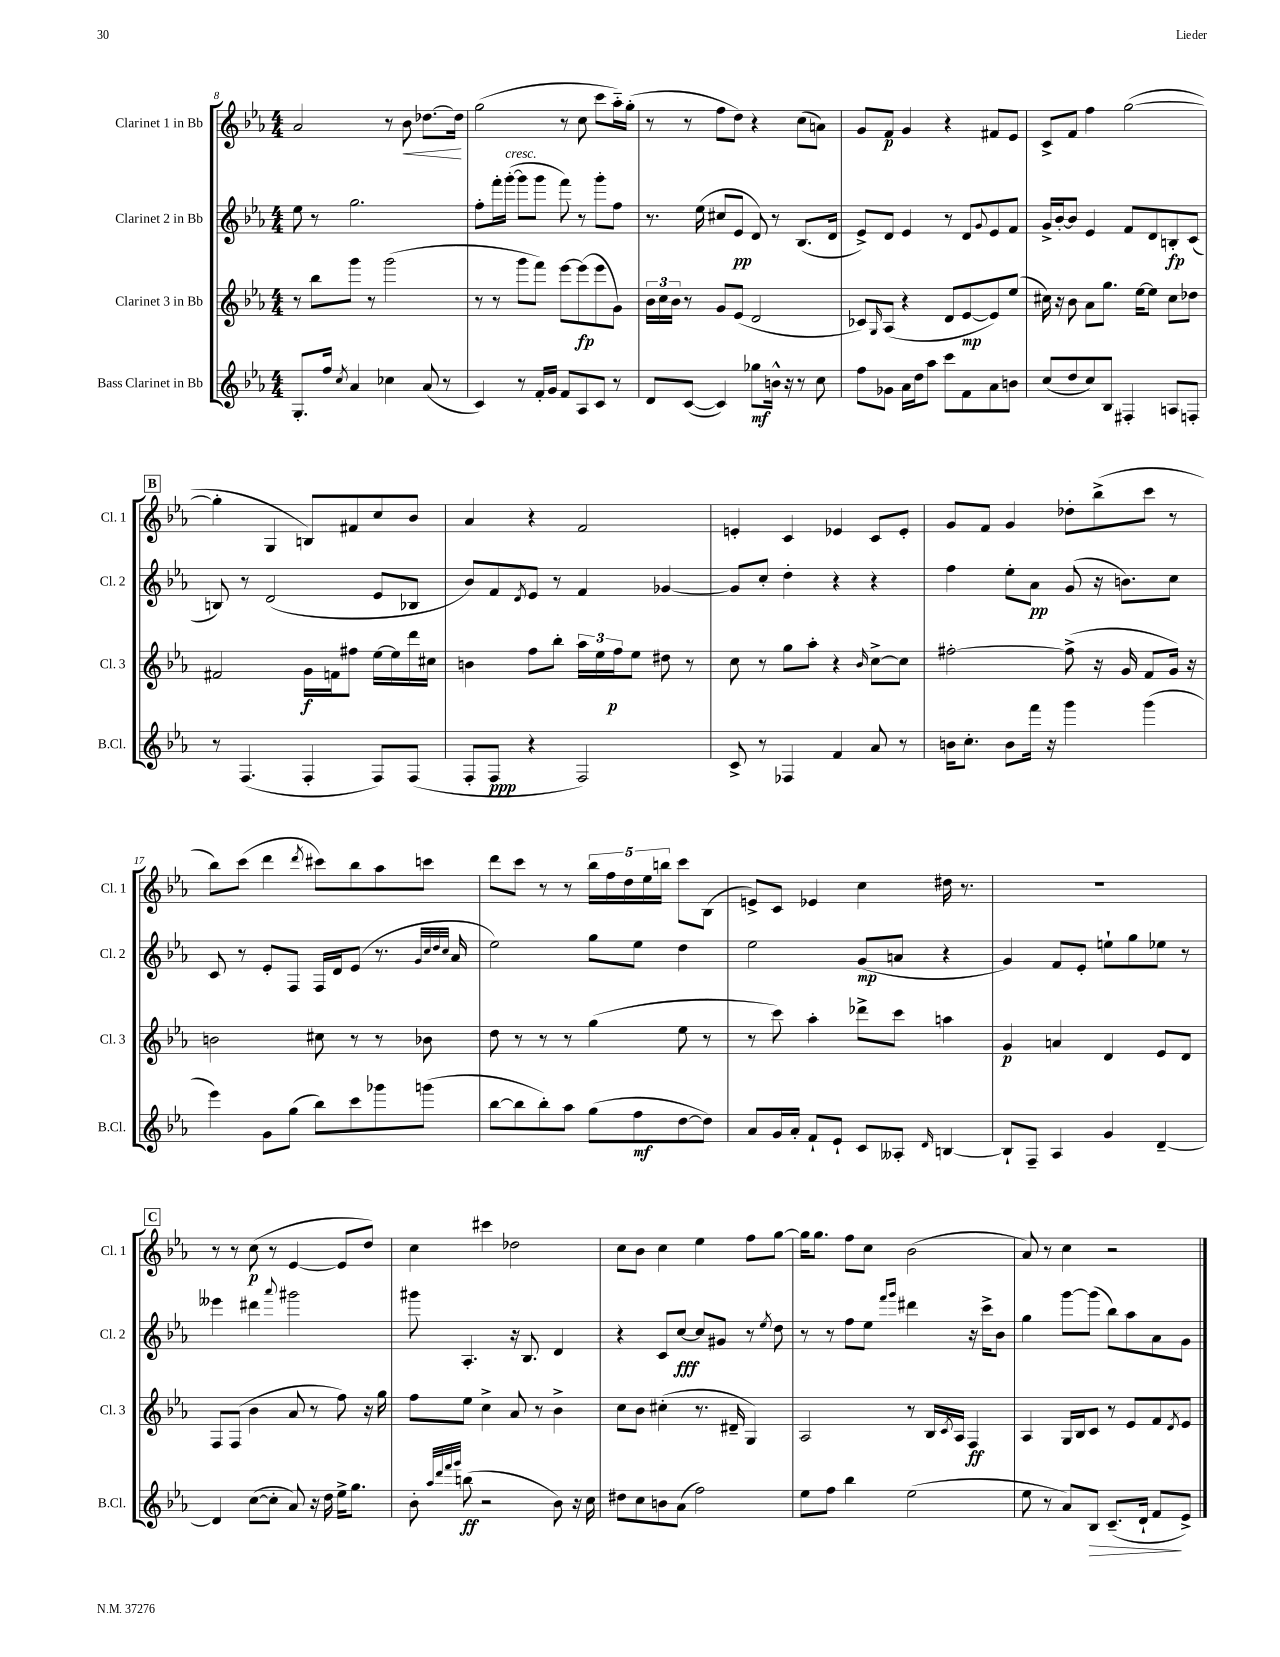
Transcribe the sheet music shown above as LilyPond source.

<<
\new StaffGroup <<
\new Staff = "s0" \with { instrumentName = "Clarinet 1 in Bb" shortInstrumentName = "Cl. 1" } {
    \clef treble \key ees \major \numericTimeSignature \time 4/4
    aes'2 r8 bes'8\< des''8.~ des''16\! |
    g''2( r8 c''8 c'''8 aes''16-_) g''16-.( |
    r8 r8 f''8 d''8) r4 c''8( a'8) |
    g'8 f'8\p g'4 r4 fis'8 ees'8 |
    c'8-> f'8 f''4 g''2~( |
    \mark \markup { \box "B" } g''4-. g4 b8) fis'8 c''8 bes'8 |
    aes'4 r4 f'2 |
    e'4-. c'4 ees'4 c'8 ees'8-. |
    g'8 f'8 g'4 des''8-. bes''8->( c'''8 r8 |
    bes''8) c'''8( d'''4 \acciaccatura { d'''8 } cis'''8) bes''8 aes''8 c'''8 |
    d'''8 c'''8 r8 r8 \tuplet 5/4 { bes''16 f''16 d''16 ees''16 b''16 } c'''8 bes8( |
    e'8->) c'8 ees'4 c''4 dis''16 r8. |
    R1 |
    \mark \markup { \box "C" } r8 r8 c''8\p( r8 ees'4~ ees'8 d''8) |
    c''4 cis'''4 des''2 |
    c''8 bes'8 c''4 ees''4 f''8 g''8~ |
    g''16 g''8. f''8 c''8 bes'2( |
    aes'8) r8 c''4 r2 \bar "|." |
}
\new Staff = "s1" \with { instrumentName = "Clarinet 2 in Bb" shortInstrumentName = "Cl. 2" } {
    \clef treble \key ees \major \numericTimeSignature \time 4/4
    ees''8 r8 g''2. |
    f''8-. f'''16-. g'''16~-.^\markup { \italic "cresc." }( g'''8 g'''8 f'''8) r8 g'''8-. f''8 |
    r8. ees''16( cis''8 ees'8\pp d'8) r8 bes8.( d'16 |
    ees'8->) d'8 ees'4 r8 d'8 \appoggiatura { g'8 } ees'8 f'8 |
    g'16-> bes'16~-. bes'8 ees'4 f'8 d'8 b8-.\fp c'8( |
    \mark \markup { \box "B" } b8) r8 d'2( ees'8 bes8 |
    bes'8) f'8 \acciaccatura { d'8 } ees'8 r8 f'4 ges'4~ |
    ges'8 c''8-. d''4-. r4 r4 |
    f''4 ees''8-. aes'8\pp g'8( r16 b'8.) c''8 |
    c'8 r8 ees'8-. f8 f16 d'16 ees'8( r8. \grace { g'32 c''32 d''32 c''32 } aes'16 |
    ees''2) g''8 ees''8 d''4 |
    ees''2 g'8\mp( a'8 r4 |
    g'4) f'8 ees'8-. e''8-! g''8 ees''8 r8 |
    \mark \markup { \box "C" } eeses'''4 dis'''4 \appoggiatura { aes'''8 } gis'''2 |
    gis'''8 aes4.-. r16 bes8. d'4 |
    r4 c'8 c''8~\fff c''8 gis'8 r8 \acciaccatura { ees''8 } d''8 |
    r8 r8 f''8 ees''8 \grace { f'''16 g'''16 } dis'''4 r16 c'''16-> bes'8 |
    g''4 g'''8~ g'''8( bes''8) aes''8 aes'8 g'8 \bar "|." |
}
\new Staff = "s2" \with { instrumentName = "Clarinet 3 in Bb" shortInstrumentName = "Cl. 3" } {
    \clef treble \key ees \major \numericTimeSignature \time 4/4
    r8 bes''8 g'''8 r8 g'''2( |
    r8 r8 g'''8 f'''8) ees'''8~ ees'''8\fp( ees'''8 g'8) |
    \tuplet 3/2 { bes'16 c''16 bes'16 } r8 g'8 ees'8( d'2 |
    ces'8) \grace { g16 } aes8( r4 d'8 ees'8~\mp ees'8) ees''8( |
    cis''16) r16 bes'8 aes'8 g''8. ees''16~ ees''8 cis''8 des''8 |
    \mark \markup { \box "B" } fis'2 g'16\f f'16 fis''8 ees''16~ ees''16 d'''16 cis''16 |
    b'4 f''8 bes''8-. \tuplet 3/2 { aes''16 ees''16 f''16\p } ees''8 dis''8 r8 |
    c''8 r8 g''8 aes''8-. r4 \grace { bes'16 } c''8~-> c''8 |
    fis''2~-. fis''8->( r16 g'16 f'8 g'16) r16 |
    b'2 cis''8 r8 r8 bes'8 |
    d''8 r8 r8 r8 g''4( ees''8 r8 |
    r8 c'''8) aes''4-. des'''8-> c'''8 a''4 |
    g'4\p a'4 d'4 ees'8 d'8 |
    \mark \markup { \box "C" } f8 f8( bes'4 aes'8 r8 f''8) r16 g''16 |
    f''8 ees''8 c''4-> aes'8 r8 bes'4-> |
    c''8 bes'8 cis''4-.( r8. dis'16-- g4) |
    aes2 r8 bes16 \acciaccatura { c'8 } aes16 f4\ff |
    aes4 g16 bes16 c'8 r8 ees'8 f'8 \acciaccatura { d'8 } ees'8 \bar "|." |
}
\new Staff = "s3" \with { instrumentName = "Bass Clarinet in Bb" shortInstrumentName = "B.Cl." } {
    \clef treble \key ees \major \numericTimeSignature \time 4/4
    g8.-. f''16 \acciaccatura { c''8 } aes'4 ces''4 aes'8( r8 |
    c'4) r8 f'16-. g'16 f'8 aes8 c'8 r8 |
    d'8 c'8~( c'4) ges''8\mf b'16-^ r16 r8 c''8 |
    f''8 ges'8 aes'16 d''16 aes''8 c'''8 f'8 aes'8 b'8 |
    c''8( d''8 c''8) bes8 fis4-. a8 f8-. |
    \mark \markup { \box "B" } r8 f4.( f4-. f8) f8( |
    f8-. f8\ppp r4 f2) |
    c'8-> r8 fes4 f'4 aes'8 r8 |
    b'16 c''8.-. b'8 f'''16 r16 g'''4 g'''4( |
    ees'''4) g'8 g''8( bes''8) c'''8 ges'''8 g'''8( |
    bes''8~ bes''8 bes''8-.) aes''8 g''8( f''8\mf d''8~ d''8) |
    aes'8 g'16 aes'16-. f'8-! ees'8-! c'8 aeses8-. \grace { d'16 } b4~ |
    b8-! f8-- aes4 g'4 d'4~-- |
    \mark \markup { \box "C" } d'4 c''8~( c''8-. aes'8) r16 d''16 ees''16-> g''8. |
    bes'8-. \grace { aes''32 d'''32 f'''32 g'''32 } b''8\ff( r2 bes'8) r16 c''16 |
    dis''8 c''8 b'8 aes'8( f''2) |
    ees''8 f''8 bes''4 ees''2( |
    ees''8 r8 aes'8) bes8\> c'8.--( d'16-! f'8\! ees'8->) \bar "|." |
}
>>
>>
\layout { \context { \Score currentBarNumber = #8 } }
